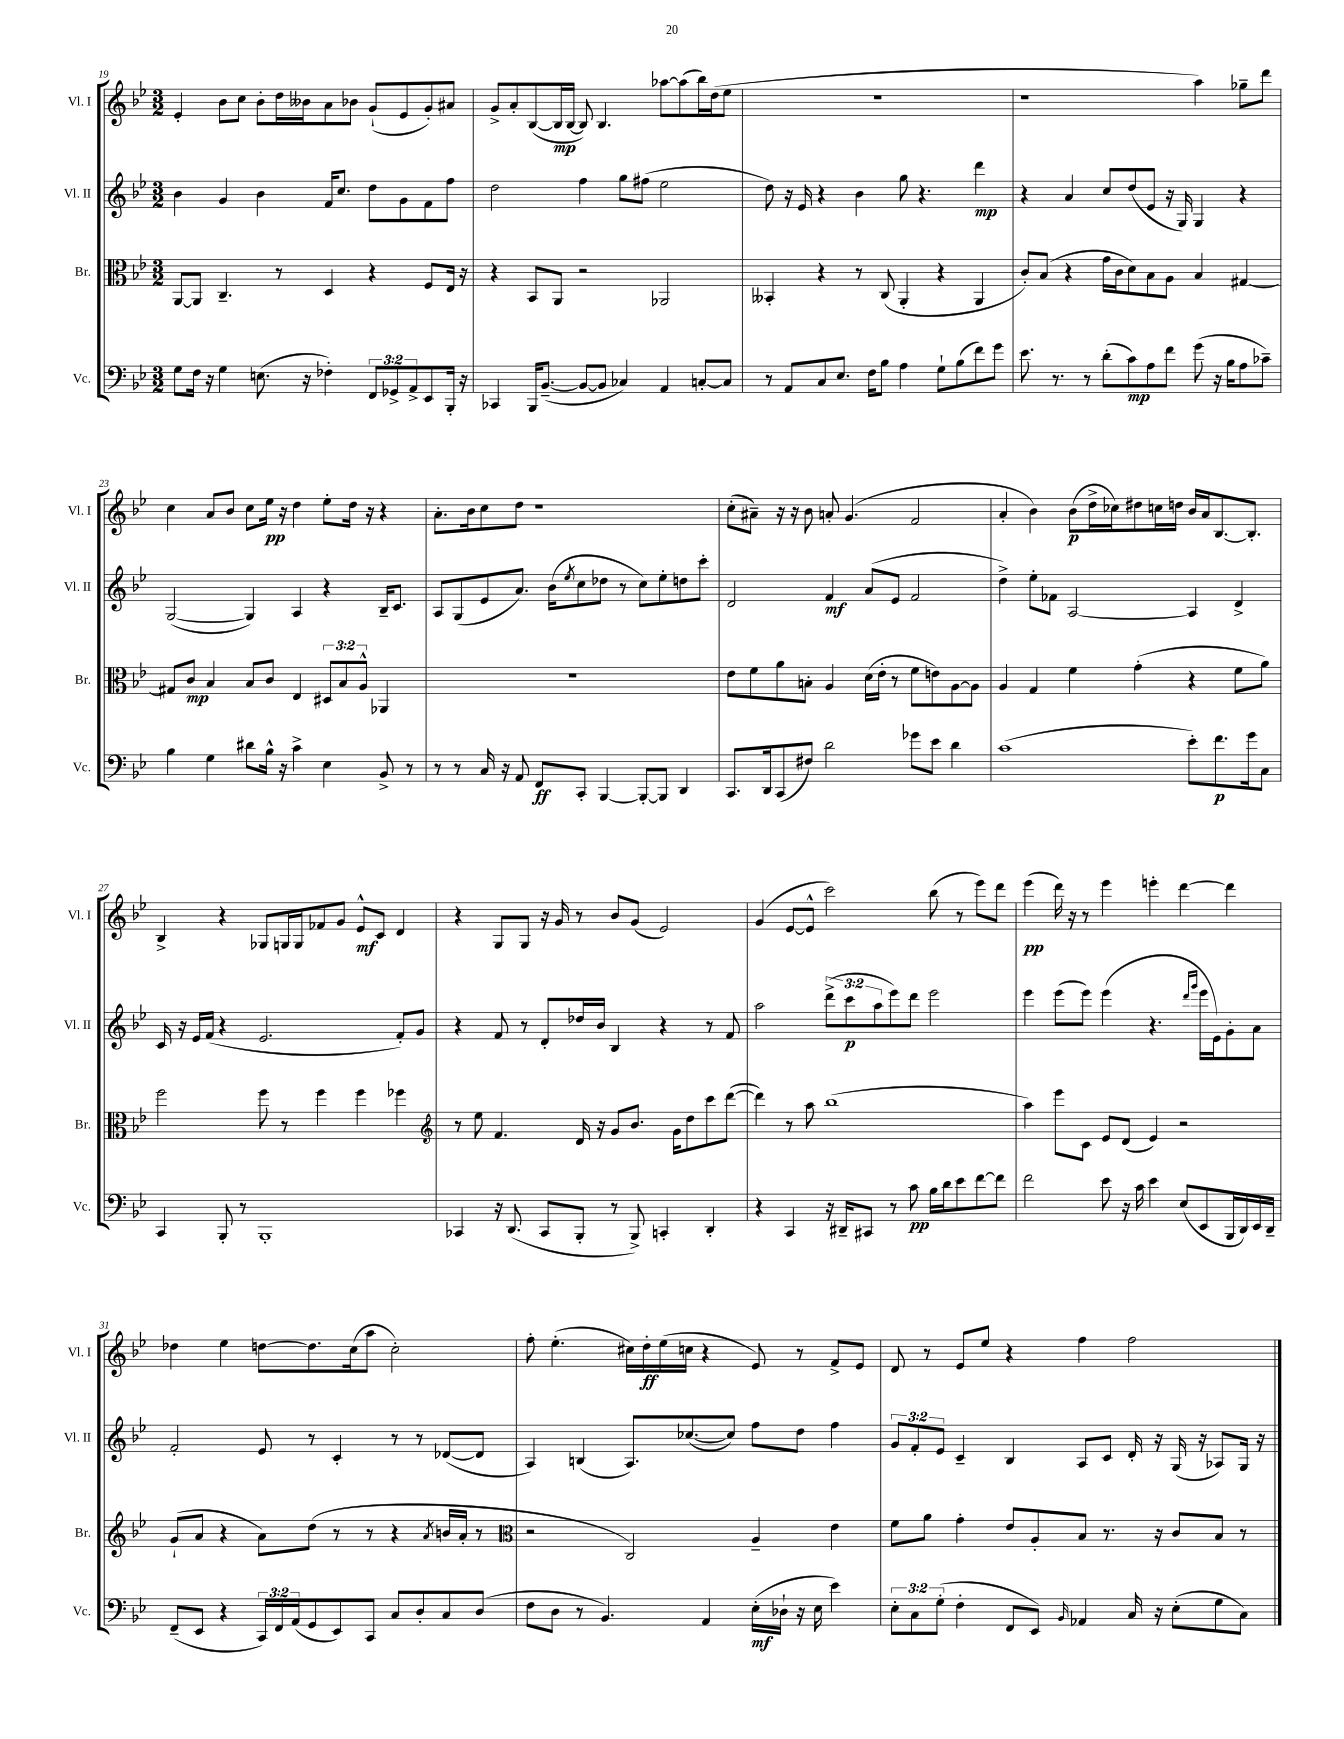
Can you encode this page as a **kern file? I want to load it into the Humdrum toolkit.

**kern	**kern	**kern	**kern
*staff4	*staff3	*staff2	*staff1
*clefF4	*clefC3	*clefG2	*clefG2
*k[b-e-]	*k[b-e-]	*k[b-e-]	*k[b-e-]
*M3/2	*M3/2	*M3/2	*M3/2
8G	[8AA	4b-	4e-'
16F	8AA]	.	.
16r	.	.	.
4G	4.C~	4g	8b-
.	.	.	8cc
(8.E	.	4b-	8b-'
.	8r	.	16dd
16r	.	.	16b--
4F-')	4D	16f	8a
.	.	8.cc	.
.	.	.	8b-
12FF	4r	8dd	(8g`
12GG-^	.	.	.
.	.	8g	8e-
12AA^	.	.	.
8EE-	8F	8f	8g')
16BBB-'	16E-	8ff	8a#
16r	16r	.	.
=	=	=	=
4CC-	4r	2dd	8g^
.	.	.	8a'
16BBB-	8BB-	.	([8B-
([8.BB-~	.	.	.
.	8AA	.	16B-]
.	.	.	[16B-
8BB-_	2r	4ff	8B-])
8BB-]	.	.	4.B-
4C-)	.	8gg	.
.	.	(8ff#	.
4AA	2AA-	2ee-	[8aa-
.	.	.	(8aa-]
[8C'	.	.	16bb-)
.	.	.	(16dd
8C]	.	.	8ee-
=	=	=	=
8r	4BB--'	8dd)	1.r
8AA	.	16r	.
.	.	16e-	.
8C	4r	4r	.
8.E-	.	.	.
.	8r	4b-	.
16F	.	.	.
8B-	(8C	.	.
4A	4AA'	8gg	.
.	.	4.r	.
8G`	4r	.	.
(8B-	.	.	.
8f)	4AA	4ddd	.
8g	.	.	.
=	=	=	=
8.e-	8c')	4r	1r
.	(8B-	.	.
8.r	.	.	.
.	4r	4a	.
8r	.	.	.
(8d'	16g	8cc	.
.	16c	.	.
8c)	8d)	(8dd	.
8A	8B-	8e-	.
8f	8A	16r	.
.	.	16G)	.
(8g	4B-	4G	4aa)
16r	.	.	.
16B-	.	.	.
8A	[4G#	4r	8gg-~
8c-~)	.	.	8ddd
=	=	=	=
4B-	8G#]	([2G	4cc
.	8c	.	.
4G	4B-	.	8a
.	.	.	8b-
8d#	8B-	4G])	8cc
16B-^^	8c	.	16ee-
16r	.	.	16r
4c^	4E-	4A	4dd
4E-	12D#	4r	8ee-'
.	12B-	.	.
.	.	.	16dd
.	12A^^	.	.
.	.	.	16r
8BB-^	4AA-	16B-~	4r
.	.	8.c	.
8r	.	.	.
=	=	=	=
8r	1.r	8A	8.a'
8r	.	(8G	.
.	.	.	16b-
16C	.	8e-	8cc
16r	.	.	.
8AA	.	8.a)	8dd
8FF	.	.	1r
.	.	(16b-	.
.	.	8qee-	.
8CC'	.	8cc	.
[4BBB-	.	8dd-	.
.	.	8r	.
8BBB-'_	.	8cc)	.
8BBB-]	.	8ee-'	.
4DD	.	8dd	.
.	.	8ccc'	.
=	=	=	=
8.CC	8e-	2d	(8cc'
.	8f	.	8a#~)
16DD	.	.	.
(8CC	8a	.	16r
.	.	.	16r
8F#)	8B'	.	8b-
2d	4A	4f	8a'
.	.	.	(4.g
.	(16d	(8a	.
.	16e-'	.	.
.	8r	8e-	.
8g-	8f	2f	2f
8e-	8e)	.	.
4d	[8A	.	.
.	8A]	.	.
=	=	=	=
(1c	4A	4dd^)	4a'
.	4G	8ee-'	4b-)
.	.	8f-	.
.	4f	[2A	(8b-
.	.	.	16dd^
.	.	.	16cc-)
.	(4g'	.	8dd#
.	.	.	16cc
.	.	.	16dd
8e-')	4r	4A]	16b-
.	.	.	16a
8.f	.	.	[8.B-
.	8f	4d^	.
16g	.	.	8.B-']
8C	8a)	.	.
=	=	=	=
4CC	2ff	16c	4B-^
.	.	16r	.
.	.	16e-	.
.	.	(16f	.
8BBB-'	.	4r	4r
8r	.	.	.
1BBB-'	8ff	2.e-	8G-
.	8r	.	16G
.	.	.	16G
.	4ff	.	8f-
.	.	.	8g
.	4ff	.	8e-^^
.	.	.	8c
.	4ff-	8f')	4d
.	.	8g	.
=	=	=	=
*	*clefG2	*	*
4CC-	8r	4r	4r
.	8ee-	.	.
16r	4.f	8f	8G
(8.DD	.	.	.
.	.	8r	8G
8CC-	.	8d'	16r
.	.	.	16g
8BBB-'	16d	16dd-	8r
.	16r	16b-	.
8r	8g	4B-	8b-
8BBB-^)	8.b-	.	(8g
4CC'	.	4r	2e-)
.	16g	.	.
.	8dd	.	.
4DD'	8ccc	8r	.
.	([8ddd	8f	.
=	=	=	=
4r	4ddd])	2aa	(4g
4CC	8r	.	[8e-
.	8aa	.	8e-^^]
16r	(1bb-	(12ddd^	2ccc)
16DD#~	.	.	.
.	.	12ccc	.
8CC#	.	.	.
.	.	12aa	.
8r	.	8eee-)	.
8c	.	8ddd	.
16B-	.	2eee-	(8bb-
16d	.	.	.
8e-	.	.	8r
[8f	.	.	8eee-)
8f]	.	.	8ddd
=	=	=	=
2f	4aa)	4eee-	(4eee-
.	8eee-	(8eee-	16ddd)
.	.	.	16r
.	8c	8eee-)	8r
8e-	8e-	(4eee-	4eee-
16r	(8d	.	.
16c	.	.	.
4e-	4e-)	4.r	4eee'
(8E-	2r	.	[4ddd
.	.	16qqddd	.
.	.	16qqggg	.
8EE-	.	16eee-	.
.	.	16e-)	.
16BBB-	.	8g'	4ddd]
16DD)	.	.	.
16EE-	.	8a	.
16DD~	.	.	.
=	=	=	=
(8FF~	(8g`	2f'	4dd-
8EE-	8a	.	.
4r	4r	.	4ee-
24CC)	8a)	8e-	[8dd
24FF	.	.	.
(24AA	.	.	.
8GG	(8dd	8r	8.dd]
8EE-)	8r	4c'	.
.	.	.	(16cc
8CC	8r	.	8aa
8C	4r	8r	2cc')
8D'	.	8r	.
.	8qa	.	.
8C	16b	([8d-	.
.	16a'	.	.
(8D	8r	8d-]	.
=	=	=	=
*	*clefC3	*	*
8F	2r	4A)	8ff'
8D	.	.	(4.ee-'
8r	.	(4B	.
4.BB-)	.	.	.
.	2C)	8.A)	16cc#)
.	.	.	16dd'
.	.	.	(16ee-
.	.	([8.cc-	16cc
4AA	.	.	4r
.	.	8cc-])	.
(16E-'	4A~	8ff	8e-)
16D-`	.	.	.
16r	.	8dd	8r
16E-	.	.	.
4e-)	4e-	4ff	8f^
.	.	.	8e-
=	=	=	=
12E-'	8f	12g	8d
12C	.	12f'	.
.	8a	.	8r
(12G'	.	12e-	.
4F'	4g'	4c~	8e-
.	.	.	8ee-
8FF	8e-	4B-	4r
8EE-)	8A'	.	.
16qqBB-	.	.	.
4AA-	8B-	8A	4ff
.	8.r	8c	.
16C	.	16d'	2ff
16r	16r	16r	.
(8E-'	8c	(16G	.
.	.	16r	.
8G	8B-	8A-)	.
8C)	8r	16G	.
.	.	16r	.
==	==	==	==
*-	*-	*-	*-
